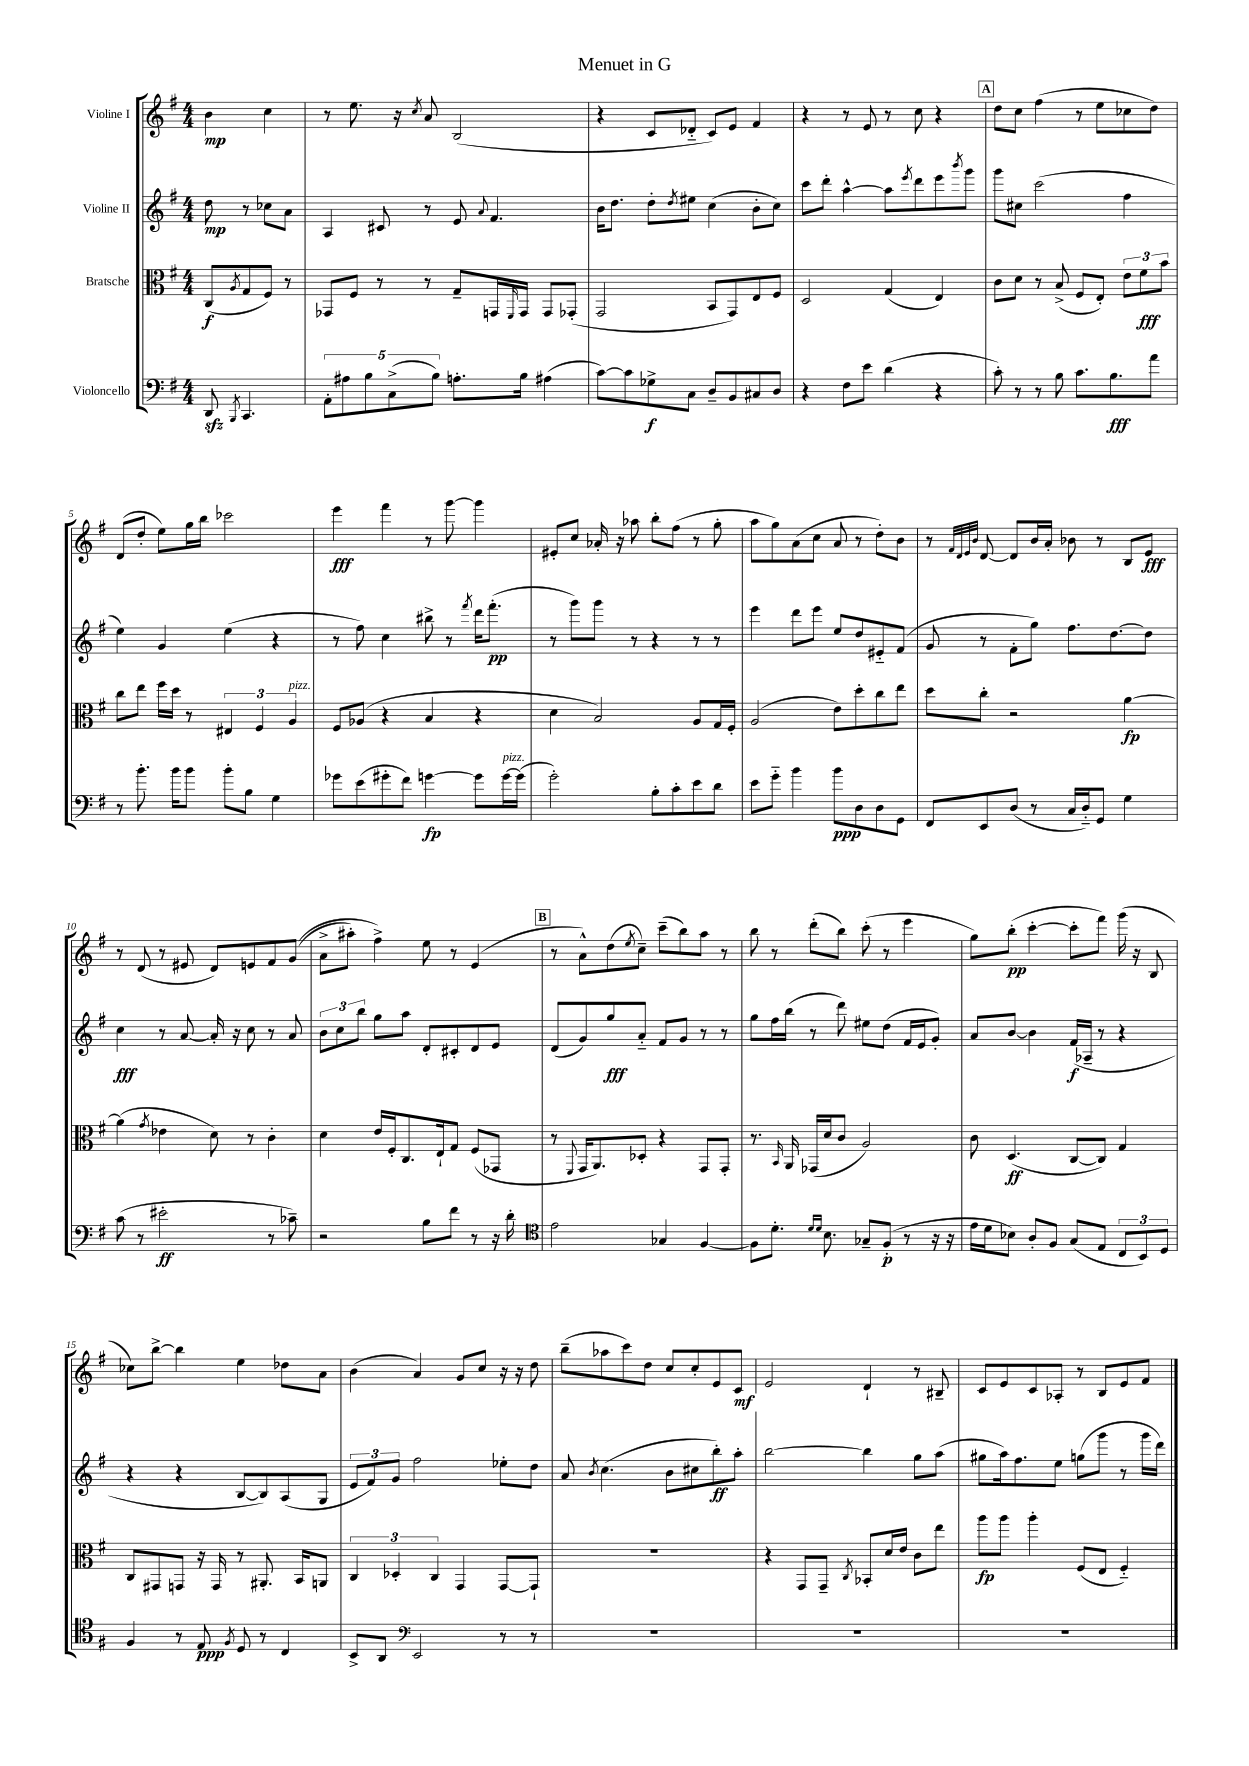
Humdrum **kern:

**kern	**kern	**kern	**kern
*staff4	*staff3	*staff2	*staff1
*clefF4	*clefC3	*clefG2	*clefG2
*k[f#]	*k[f#]	*k[f#]	*k[f#]
*M4/4	*M4/4	*M4/4	*M4/4
8DD	(8C	8dd	4b
8qBBB	8qA	.	.
4.CC	8G	8r	.
.	8F#)	8cc-	4cc
.	8r	8a	.
=	=	=	=
10AA'	8GG-	4A	8r
10A#	.	.	.
.	8F#	.	8.ee
10B	.	.	.
.	8r	8c#	.
(10C^	.	.	.
.	.	.	16r
.	.	.	8qcc
.	8r	8r	8a
10B)	.	.	.
8.A'	8G~	8e	(2B
.	.	8qqa	.
.	16GG	4.f#	.
.	16qqFF#	.	.
16B	16GG	.	.
(4A#	8GG	.	.
.	(8GG-'	.	.
=	=	=	=
[8c)	2GG	16b	4r
.	.	8.dd	.
8c]	.	.	.
8G-^	.	8dd'	8c
.	.	8qdd	.
8C	.	8ee#	8d-'~
8D~	8BB	(4cc	8c)
8BB	8GG)	.	8e
8C#	8E	8b'	4f#
8D	8F#	8cc)	.
=	=	=	=
4r	2D	8ccc	4r
.	.	8ddd'	.
8F#	.	[4aa^^	8r
8e	.	.	8e
(4d	(4G	8aa]	8r
.	.	8qeee	.
.	.	8ddd	8cc
4r	4E)	8eee	4r
.	.	8qbbb	.
.	.	8ggg	.
=	=	=	=
8c')	8c	8ggg	8dd
8r	8d	8cc#	8cc
8r	8r	(2ccc	(4ff#
8B	(8B^	.	.
8.c	8F#	.	8r
.	8E')	.	8ee
8.B	.	.	.
.	12e	4ff#	8cc-
.	12f#	.	.
8a	.	.	8dd)
.	12b	.	.
=	=	=	=
8r	8cc	4ee)	(8d
8.b'	8ee	.	8dd'
.	16ff#	4g	8ee)
16b	16dd	.	.
8b	8r	.	16gg
.	.	.	16bb
8b'	6E#	(4ee	2ccc-
8B	.	.	.
.	6F#	.	.
4G	.	4r	.
.	6A	.	.
=	=	=	=
8g-	8F#	8r	4eee
(8e	(8A-	8ff#)	.
8g#'	4r	4cc	4fff#
8f#)	.	.	.
[4g	4B	8bb#^	8r
.	.	8r	[8ggg
.	.	8qfff#	.
8g]	4r	16ddd	4ggg]
.	.	(8.fff#'	.
[16g	.	.	.
(16g]	.	.	.
=	=	=	=
2g')	4d	8r	8e#'
.	.	8ggg)	8cc
.	2B)	8ggg	16a-'
.	.	.	16r
.	.	8r	8aa-
8B'	.	4r	8bb'
8c'	.	.	(8ff#
8e	8A	8r	8r
8d	16G	8r	8gg'
.	16F#'	.	.
=	=	=	=
8e	(2A	4eee	8aa
8g'~	.	.	8gg)
4b	.	8ddd	(8a
.	.	8eee	8cc
8b	8e)	8ee	8a
8D	8dd'	8dd	8r
8D	8cc	8e#'~	8dd')
8GG	8ee	(8f#	8b
=	=	=	=
8FF#	8dd	8g	8r
.	.	.	32qqf#
.	.	.	32qqd
.	.	.	32qqe
.	.	.	32qqb
8EE	8cc'	8r	[8d
(8D	2r	8f#'	8d]
8r	.	8gg)	16b
.	.	.	16a'
16C	.	8.ff#	8b-
16D'~)	.	.	.
8GG	.	.	8r
.	.	[8.dd	.
4G	[4a	.	8B
.	.	8dd]	8e
=	=	=	=
(8c	(4a]	4cc	8r
8r	.	.	(8d
.	8qg	.	.
2e#'	4e-	8r	8r
.	.	[8a	8e#
.	8d)	16a']	8d)
.	.	16r	.
.	8r	8cc	8e
8r	4c'	8r	8f#
8c-~)	.	8a	&((8g
=	=	=	=
2r	4d	12b	8a^
.	.	12cc	.
.	.	.	8aa#')
.	.	12bb	.
.	16e	8gg	4ff#^&)
.	16F#'	.	.
.	8.C	8aa	.
8B	.	8d'	8ee
.	16E`	.	.
8f#	8G	8c#'	8r
8r	(8F#	8d	(4e
16r	8GG-	8e	.
16d'	.	.	.
=	=	=	=
*clefC4	*	*	*
2e	8r	(8d	8r
.	8qqFF#	.	.
.	16GG	8g)	8a^^)
.	8.AA)	.	.
.	.	8gg	(8dd
.	.	.	8qee
.	8D-'	8a'~	8cc~)
4G-	4r	8f#	(8ccc~
.	.	8g	8bb)
[4F#	8GG	8r	8aa
.	8GG'	8r	8r
=	=	=	=
8F#]	8.r	8gg	8bb
8.d'	.	16ff#	8r
.	16qqBB	.	.
.	16AA	(16bb	.
.	(16GG-	8r	(8ddd'
16qqd	.	.	.
16qqd	.	.	.
8.B	16d	.	.
.	8c	8ddd)	8bb)
8G-~	2A)	8ee#	(8ccc'
(8F#'	.	(8dd	8r
8r	.	16f#	4eee
.	.	16e	.
16r	.	8g')	.
16r	.	.	.
=	=	=	=
16e	8c	8a	8gg)
16d	.	.	.
8B-)	(4.D	[8b	(8bb'
8A'	.	4b]	[4ccc'
8F#	.	.	.
(8G	[8C	(16f#	8ccc']
.	.	16A-~	.
8E	8C])	8r	8fff#)
12C	4G	4r	(16ggg
.	.	.	16r
12BB)	.	.	.
.	.	.	8B
12D	.	.	.
=	=	=	=
4F#	8C	4r	8cc-)
.	8GG#	.	[8bb^
8r	8GG	4r	4bb]
8E	16r	.	.
.	16GG	.	.
8qF#	.	.	.
8D	8r	[8B	4ee
8r	8.AA#'	8B])	.
4C	.	(8A	8dd-
.	16BB	.	.
.	8AA	8G	8a
=	=	=	=
8BB^	6C	12e	(4b
.	.	12f#)	.
8AA	.	.	.
.	6D-'	12g	.
*clefF4	*	*	*
2EE	.	2ff#	4a)
.	6C	.	.
.	4GG	.	8g
.	.	.	8cc
8r	[8GG	8ee-'	16r
.	.	.	16r
8r	8GG`]	8dd	8dd
=	=	=	=
1r	1r	8a	(8bb~
.	.	8qb	.
.	.	(4.cc	8aa-
.	.	.	8ccc)
.	.	.	8dd
.	.	8b	8cc
.	.	8cc#	8cc'
.	.	8bb')	8e
.	.	8aa'	8c
=	=	=	=
1r	4r	[2bb	2e
.	8GG	.	.
.	8GG~	.	.
.	8qC	.	.
.	8BB-'	4bb]	4d`
.	16d	.	.
.	16e	.	.
.	8c	8gg	8r
.	8ee	(8aa	8B#~
=	=	=	=
1r	8aa	8gg#	8c
.	8aa	16aa)	8e
.	.	8.ff#	.
.	4aa'	.	8c
.	.	8ee	8A-'
.	(8F#	(8gg	8r
.	8E	8ggg	8B
.	4F#'~)	8r	8e
.	.	16ggg	8f#
.	.	16ddd)	.
==	==	==	==
*-	*-	*-	*-
